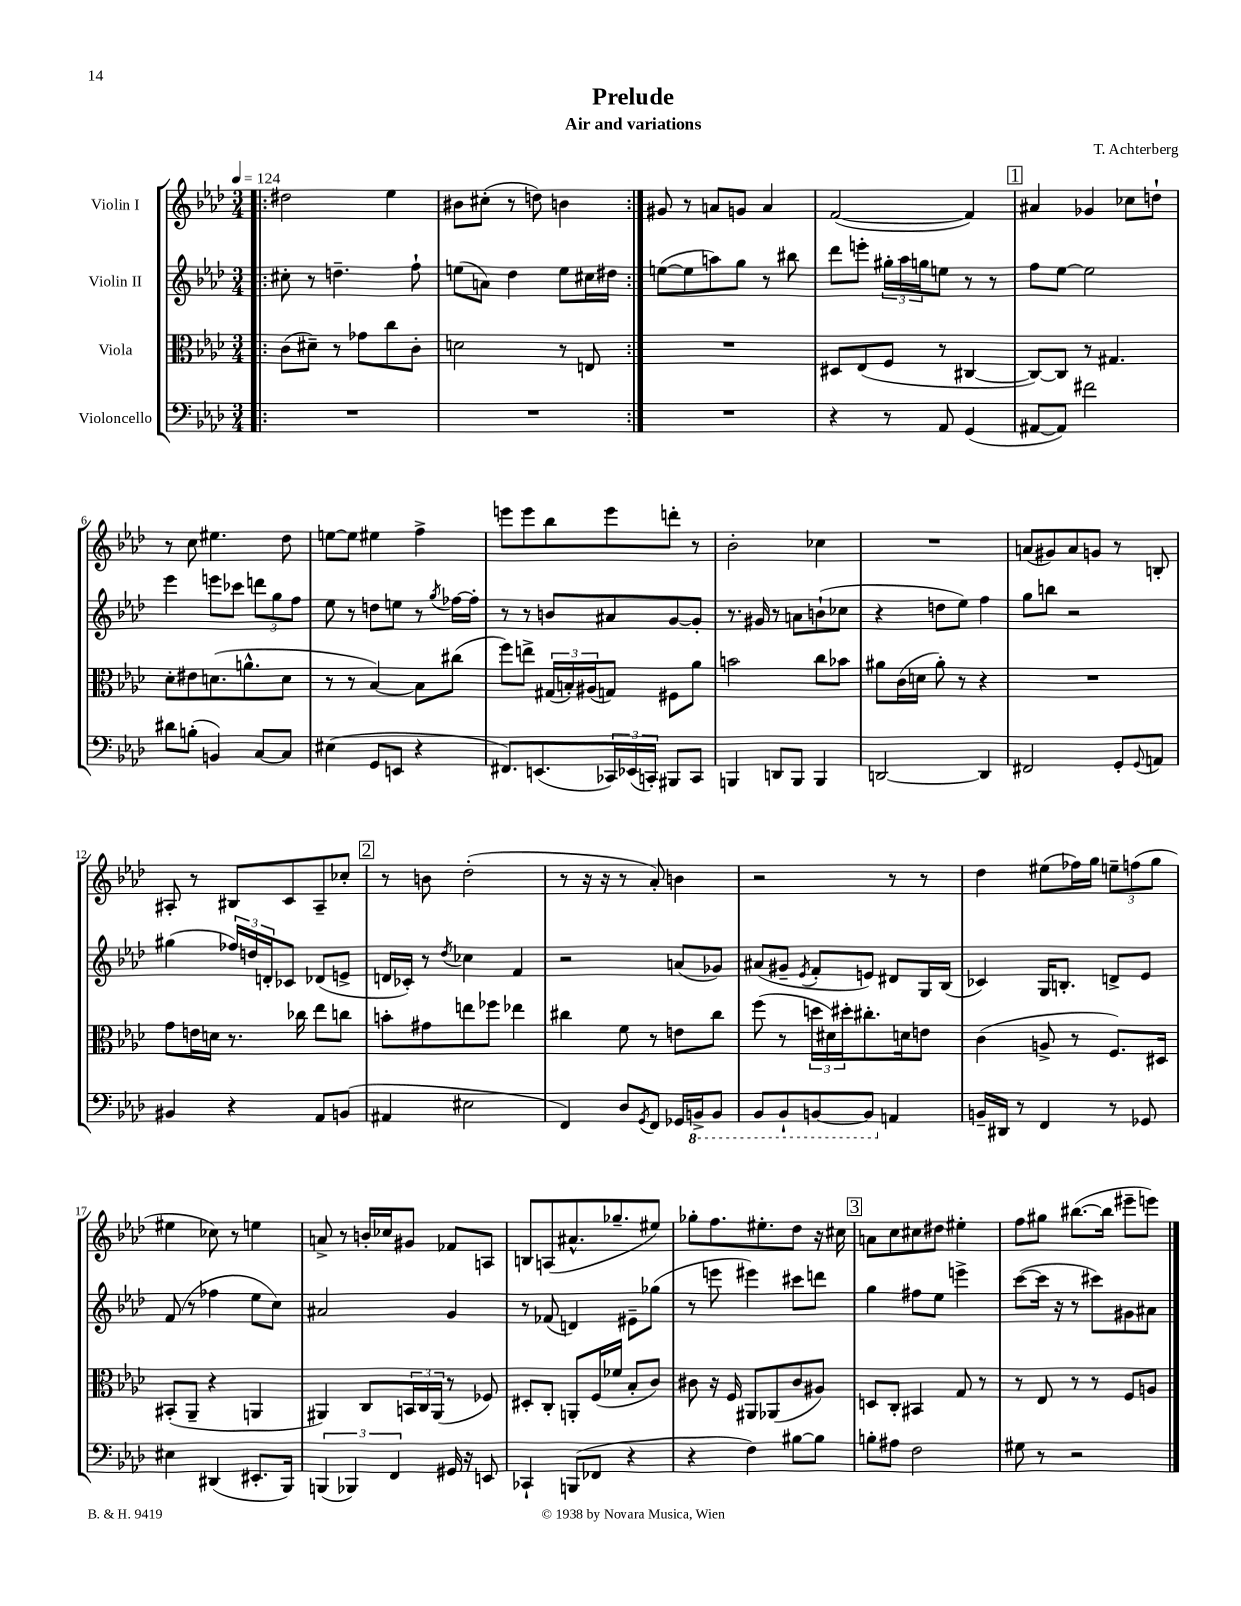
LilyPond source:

\header { title = "Prelude" composer = "T. Achterberg" subtitle = "Air and variations" }
<<
\new StaffGroup <<
\new Staff = "s0" \with { instrumentName = "Violin I" } {
    \clef treble \key aes \major \numericTimeSignature \time 3/4 \tempo 4 = 124
    \repeat volta 2 { \bar ".|:" dis''2 ees''4 |
    bis'8 cis''8-.( r8 d''8) b'4 | }
    gis'8 r8 a'8 g'8 a'4 |
    f'2~( f'4) |
    \mark \markup { \box "1" } ais'4 ges'4 ces''8 d''8-! |
    r8 c''8 eis''4. des''8 |
    e''8~ e''8 eis''4 f''4-> |
    e'''8 e'''8 bes''8 e'''8 d'''8-. r8 |
    bes'2-. ces''4 |
    R2. |
    a'8( gis'8) a'8 g'8 r8 b8-. |
    ais8-. r8 bis8 c'8 ais8-- ces''8-. |
    \mark \markup { \box "2" } r8 b'8 des''2-.( |
    r8 r16 r16 r8 aes'8-.) b'4 |
    r2 r8 r8 |
    des''4 eis''8( fes''16) g''16 \tuplet 3/2 { e''8-- f''8( g''8 } |
    eis''4 ces''8) r8 e''4 |
    a'8-> r8 b'16-. ces''16 gis'8 fes'8 a8 |
    b8 a8( ais'8.-^ ges''8.-- eis''8) |
    ges''8-. f''8. eis''8.-. des''8 r16 cis''16 |
    \mark \markup { \box "3" } a'8 c''8 cis''8 dis''8 eis''4-. |
    f''8 gis''8 bis''8.~( bis''16 eis'''8-- e'''8) \bar "|." |
}
\new Staff = "s1" \with { instrumentName = "Violin II" } {
    \clef treble \key aes \major \numericTimeSignature \time 3/4
    \repeat volta 2 { \bar ".|:" cis''8-. r8 d''4.-- f''8-! |
    e''8( a'8) des''4 e''8 cis''16 dis''16 | }
    e''8~( e''8 a''8) g''8 r8 bis''8 |
    des'''8 e'''8-. \tuplet 3/2 { gis''16-. aes''16 g''16 } e''8 r8 r8 |
    \mark \markup { \box "1" } f''8 ees''8~ ees''2 |
    ees'''4 e'''8 ces'''8 \tuplet 3/2 { d'''8 g''8 f''8 } |
    ees''8 r8 d''8 e''8 r8 \acciaccatura { g''8 } fes''16~ fes''16-. |
    r8 r8 b'8 ais'8 g'8~ g'8-. |
    r8. gis'16 r8 a'8 b'8-!( ces''8 |
    r4 d''8 ees''8) f''4 |
    g''8 b''8 r2 |
    gis''4( \tuplet 3/2 { fes''16) d''16 d'16-. } ces'8 des'8( e'8-> |
    \mark \markup { \box "2" } d'16 ces'16-.) r8 \acciaccatura { des''8 } ces''4 f'4 |
    r2 a'8( ges'8) |
    ais'8( gis'8-- \acciaccatura { ees'8 } f'8-. e'8) dis'8 g16 bes16( |
    ces'4) g16 b8.-. d'8-> ees'8 |
    f'8( r8 fes''4 ees''8 c''8) |
    ais'2 g'4 |
    r8 fes'8( d'4) eis'8-- ges''8( |
    r8 e'''8 eis'''4) cis'''8 d'''8 |
    \mark \markup { \box "3" } g''4 fis''8 ees''8 e'''4-> |
    c'''8~( c'''16 r16 r8 cis'''8) gis'8 ais'8 \bar "|." |
}
\new Staff = "s2" \with { instrumentName = "Viola" } {
    \clef alto \key aes \major \numericTimeSignature \time 3/4
    \repeat volta 2 { \bar ".|:" c'8( dis'8--) r8 ges'8 c''8 c'8-. |
    d'2 r8 e8 | }
    R2. |
    dis8 ees8( f8 r8 cis4~ |
    \mark \markup { \box "1" } cis8~) cis8 r8 gis4. |
    des'8-. eis'8 d'8.( a'8.-^ d'8 |
    r8 r8 bes4~) bes8 cis''8( |
    f''8) e''8-> \tuplet 3/2 { gis16( b16-.) ais16( } g8) fis8 aes'8 |
    b'2 c''8 bes'8 |
    ais'8 c'16( d'16 ais'8-.) r8 r4 |
    R2. |
    g'8 e'16 d'16 r8. ces''16 ees''8 c''8 |
    \mark \markup { \box "2" } b'8-. gis'8 e''8 fes''8 ees''4 |
    cis''4 f'8 r8 e'8 cis''8 |
    f''8( r8 \tuplet 3/2 { d''16 dis'16) dis''16-. } cis''8.-. d'16 e'8 |
    c'4( a8-> r8 f8.) dis16 |
    bis,8-.( aes,8-- r4 a,4 |
    ais,4) c8 \tuplet 3/2 { b,16 c16 ais,16( } r8 fes8) |
    dis8-. c8-. a,8-. f16( fes'16 bes8-. c'8) |
    cis'8 r16 f16 ais,8 aes,8( cis'8 ais8) |
    \mark \markup { \box "3" } d8 c8-. bis,4 g8 r8 |
    r8 ees8 r8 r8 f8 a8 \bar "|." |
}
\new Staff = "s3" \with { instrumentName = "Violoncello" } {
    \clef bass \key aes \major \numericTimeSignature \time 3/4
    \repeat volta 2 { \bar ".|:" R2. |
    R2. | }
    R2. |
    r4 r8 aes,8 g,4( |
    \mark \markup { \box "1" } ais,8~ ais,8) fis'2 |
    dis'8 b8-.( b,4) c8~ c8 |
    eis4( g,8 e,8 r4 |
    fis,8.) e,8.( \tuplet 3/2 { ces,16) ees,16( c,16-.) } bis,,8 c,8 |
    b,,4 d,8 b,,8 b,,4 |
    d,2~ d,4 |
    fis,2 g,8-. \appoggiatura { g,8 } a,8 |
    bis,4 r4 aes,8 b,8( |
    \mark \markup { \box "2" } ais,4 eis2 |
    f,4) des8 \acciaccatura { g,8 } f,8 ges,16 \ottava #-1 b,,16-> b,,8 |
    bes,,8 bes,,8-! b,,8~ b,,8 \ottava #0 a,4 |
    b,16-- dis,16 r8 f,4 r8 ges,8 |
    eis4 dis,4( eis,8.-. bes,,16) |
    \tuplet 3/2 { b,,4( bes,,4) f,4 } gis,16 r16 e,8 |
    ces,4-! b,,8( fes,8 r4 |
    r4 f4) bis8~ bis8 |
    \mark \markup { \box "3" } b8-. ais8 f2 |
    gis8 r8 r2 \bar "|." |
}
>>
>>
